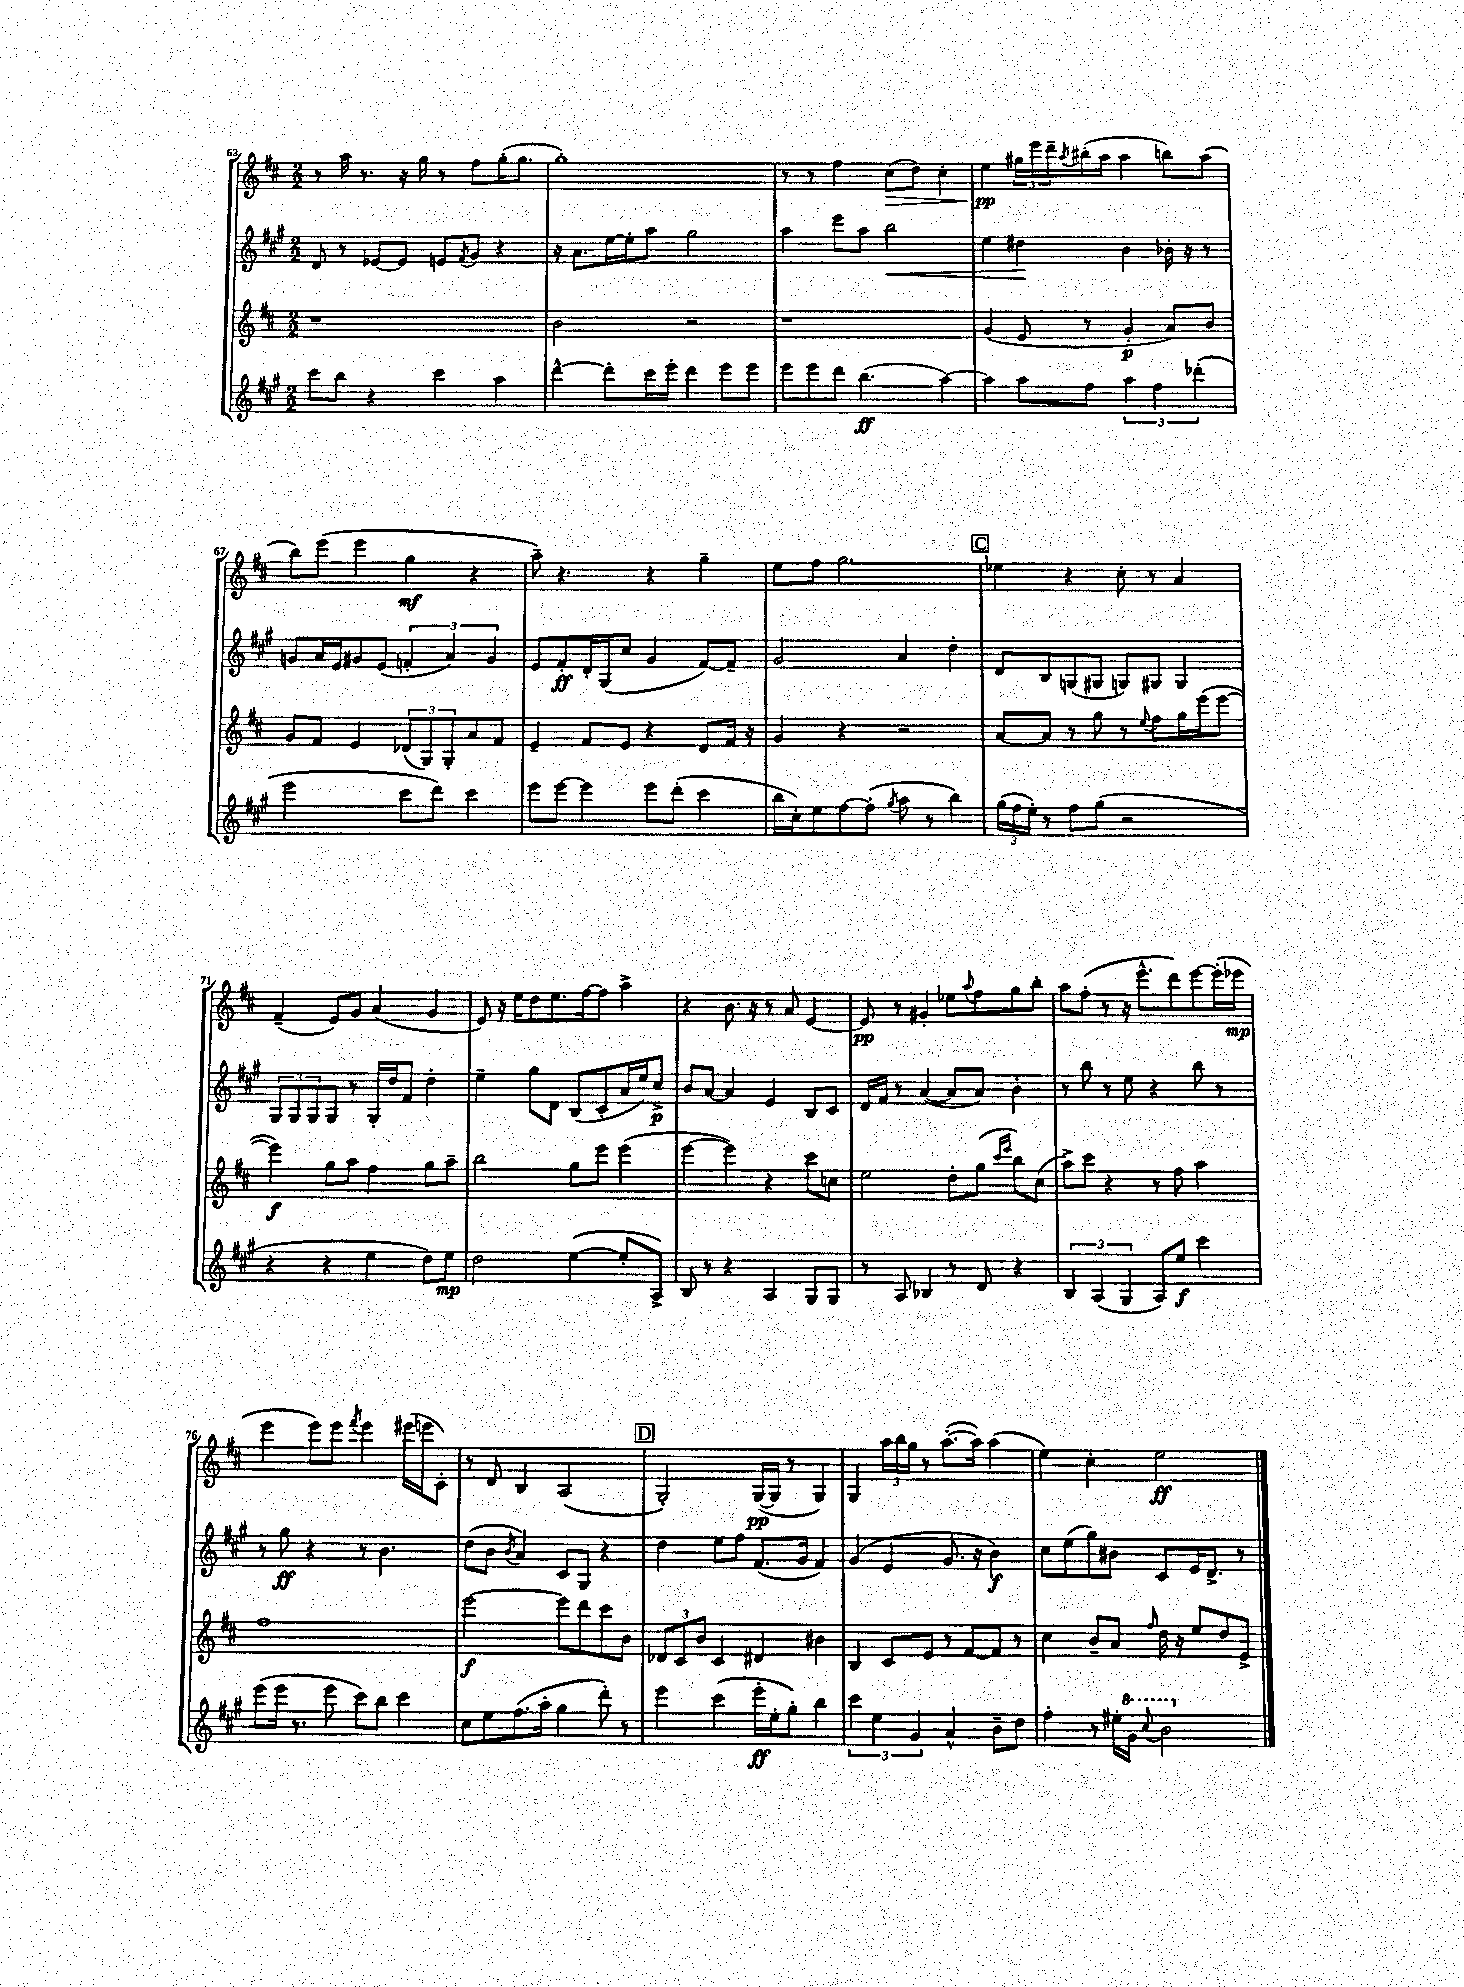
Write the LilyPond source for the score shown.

<<
\new StaffGroup <<
\new Staff = "s0" {
    \clef treble \key d \major \numericTimeSignature \time 2/2
    r8 a''16 r8. r16 g''16 r8 fis''8 g''16-.( g''8. |
    g''1-.) |
    r8 r8 fis''4 cis''8\>( d''8) cis''4-. |
    e''4\pp\! \tuplet 3/2 { gis''16 e'''16 d'''16-- } \acciaccatura { a''8 } bis''16-.( a''16 a''4 b''8) a''8( |
    b''8) e'''8( e'''4 g''4\mf r4 |
    a''8--) r4. r4 g''4-- |
    e''8 fis''8 g''2. |
    \mark \markup { \box "C" } ees''4 r4 cis''8-. r8 a'4 |
    fis'4--( e'8) g'8 a'4( g'4 |
    e'8) r16 e''16 d''8 e''8. fis''16~ fis''8 a''4-> |
    r4 b'8. r16 r8 a'8 e'4~ |
    e'8\pp r8 gis'4-. ees''8 \appoggiatura { a''8 } fis''8 g''8 b''8-. |
    a''8 fis''8-.( r8 r16 e'''8.-^ d'''8) e'''8~ e'''16-.( ees'''16\mp |
    e'''4 e'''8) e'''8 \acciaccatura { fis'''8 } e'''4 eis'''16( e'''16 cis'8-.) |
    r8 d'8 b4 a2( |
    \mark \markup { \box "D" } g2-.) g16~\pp( g16 r8 g4) |
    g4 \tuplet 3/2 { a''16 b''16 g''16 } r8 a''8.~-.( a''16) a''4( |
    e''4) cis''4-. e''2\ff \bar "|." |
}
\new Staff = "s1" {
    \clef treble \key a \major \numericTimeSignature \time 2/2
    d'8 r8 ees'8~ ees'8 e'8 \acciaccatura { fis'8 } gis'8 r4 |
    r16 a'8. e''16~ e''16-. a''8 gis''2 |
    a''4 e'''8 a''8 b''2\< |
    e''4 dis''4\! b'4 bes'16-. r16 r8 |
    g'8 a'16 e'16 gis'8 e'8( \tuplet 3/2 { f'4-. a'4) gis'4 } |
    e'8 fis'8-.\ff d'16-. gis16( cis''8 gis'4 fis'8~) fis'8-- |
    gis'2 a'4 d''4-. |
    \mark \markup { \box "C" } d'8 b8 g8( gis8 g8) gis8 gis4 |
    \tuplet 3/2 { gis8 gis8 gis8 } gis8 r8 gis16-. d''16 fis'8 d''4-. |
    e''4-- gis''8 d'8 b8( cis'8-. a'16 e''16) cis''8->\p |
    b'8 a'8~ a'4 e'4 b8 cis'8 |
    d'16 fis'16 r8 a'4~( a'8 a'8) b'4-. |
    r8 b''8 r8 e''8 r4 b''8 r8 |
    r8 gis''8\ff r4 r8 b'4. |
    d''8( b'8 \acciaccatura { b'8 } a'4) cis'8 gis8 r4 |
    \mark \markup { \box "D" } d''4 e''8 fis''8 fis'8.( gis'16 fis'4) |
    gis'4( e'4 gis'8. r16 b'4\f) |
    cis''8 e''8( gis''8) bis'8 cis'8 e'16 d'8.-> r8 \bar "|." |
}
\new Staff = "s2" {
    \clef treble \key d \major \numericTimeSignature \time 2/2
    r1 |
    b'2 r2 |
    r1 |
    g'4( e'8 r8 g'4-.\p a'8) b'8 |
    g'8 fis'8 e'4 \tuplet 3/2 { des'8( g8) g8-. } a'8 fis'8 |
    e'4-- fis'8 e'8 r4 d'8 fis'16 r16 |
    g'4 r4 r2 |
    \mark \markup { \box "C" } a'8~ a'8 r8 g''8 r8 \appoggiatura { e''8 } fis''8 g''16 e'''16( e'''8~ |
    e'''4\f) g''8 a''8 fis''4 g''8 a''8-- |
    b''2 g''8 e'''8 e'''4( |
    e'''4~ e'''4) r4 cis'''8 c''8 |
    e''2 d''8-. g''8( \grace { cis'''16 e'''16 } b''8) cis''8( |
    a''8->) cis'''8 r4 r8 fis''8 a''4 |
    fis''1 |
    e'''2~\f e'''8 d'''8 cis'''8 b'8 |
    \mark \markup { \box "D" } \tuplet 3/2 { des'8 cis'8 b'8 } cis'4 dis'4 bis'4 |
    b4 cis'8 e'8 r8 fis'8~ fis'8 r8 |
    cis''4 b'8-- a'8 \grace { fis''16 } d''16 r16 e''8 d''8 e'8-> \bar "|." |
}
\new Staff = "s3" {
    \clef treble \key a \major \numericTimeSignature \time 2/2
    cis'''8 b''8 r4 cis'''4 a''4 |
    d'''4~-^ d'''8-. cis'''16 e'''16-. d'''4 e'''8 e'''8 |
    e'''8 e'''8 d'''8 b''4.\ff( a''4~) |
    a''4 a''8 fis''8 \tuplet 3/2 { a''4 fis''4 des'''4-.( } |
    e'''2 cis'''8 d'''8) cis'''4 |
    e'''8 e'''8~ e'''4 e'''8 d'''8-.( cis'''4 |
    b''16 cis''16-.) e''8 fis''8~ fis''8-.( \acciaccatura { gis''8 } a''8 r8 b''4) |
    \mark \markup { \box "C" } \tuplet 3/2 { gis''16( fis''16 e''16-.) } r8 fis''8 gis''8( r2 |
    r4 r4 e''4 d''8) e''8\mp |
    d''2 e''4~( e''8-. a8->) |
    b8 r8 r4 a4 gis8 gis8 |
    r8 a8 bes4 r8 d'8 r4 |
    \tuplet 3/2 { b4 a4( gis4 } a8) e''8\f cis'''4 |
    e'''8( e'''16 r8. e'''8 cis'''8) b''8 cis'''4 |
    cis''8 e''8 fis''8.( a''16-. gis''4 d'''8-.) r8 |
    \mark \markup { \box "D" } e'''4 cis'''4( e'''16-.\ff e''16-. gis''8-.) b''4 |
    \tuplet 3/2 { cis'''4 e''4 gis'4 } a'4-^ b'8-- d''8 |
    fis''4-. r8 eis''16-. \ottava #1 gis''16 \appoggiatura { cis'''8 } b''2 \ottava #0 \bar "|." |
}
>>
>>
\layout { \context { \Score currentBarNumber = #63 } }
